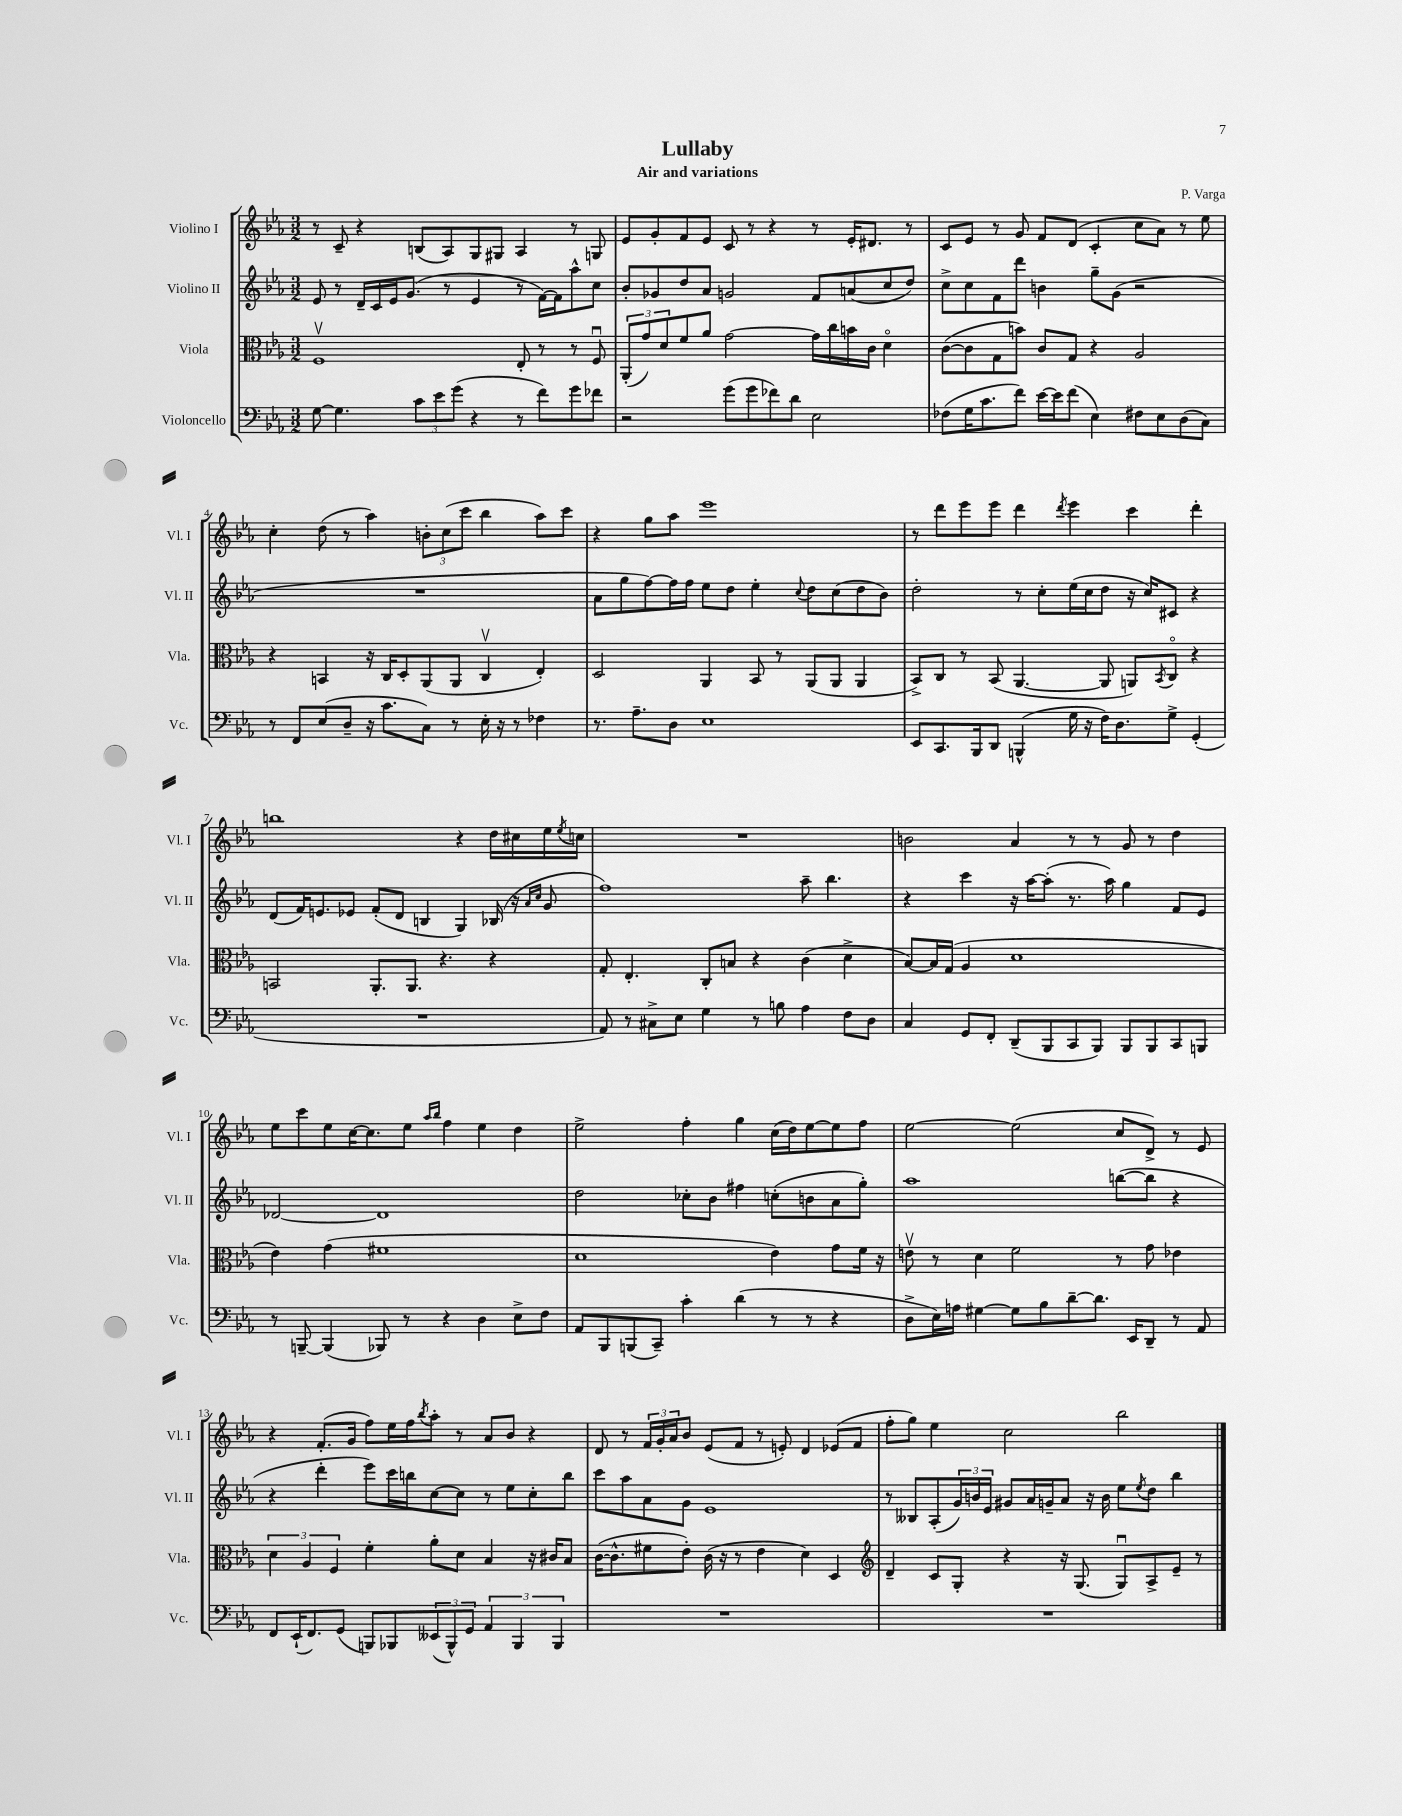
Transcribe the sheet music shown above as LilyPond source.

\header { title = "Lullaby" composer = "P. Varga" subtitle = "Air and variations" }
<<
\new StaffGroup <<
\new Staff = "s0" \with { instrumentName = "Violino I" shortInstrumentName = "Vl. I" } {
    \clef treble \key ees \major \numericTimeSignature \time 3/2
    r8 c'8-- r4 b8( aes8) g8 gis8 aes4 r8 g8 |
    ees'8 g'8-. f'8 ees'8 c'8 r8 r4 r8 ees'16-. dis'8. r8 |
    c'8 ees'8 r8 g'8 f'8 d'8( c'4-. c''8 aes'8) r8 ees''8 |
    c''4-. d''8( r8 aes''4) \tuplet 3/2 { b'8-. c''8( c'''8 } bes''4 aes''8) c'''8 |
    r4 g''8 aes''8 ees'''1 |
    r8 d'''8 ees'''8 ees'''8 d'''4 \acciaccatura { d'''8 } ees'''4 c'''4 d'''4-. |
    b''1 r4 d''16 cis''16 ees''16 \acciaccatura { ees''8 } c''16 |
    R1. |
    b'2 aes'4 r8 r8 g'8 r8 d''4 |
    ees''8 c'''8 ees''8 c''16~ c''8. ees''8 \grace { aes''16 bes''16 } f''4 ees''4 d''4 |
    ees''2-> f''4-. g''4 c''16( d''16) ees''8~ ees''8 f''8 |
    ees''2~ ees''2( c''8 d'8->) r8 ees'8 |
    r4 f'8.-.( g'16 f''8) ees''16 f''16 \acciaccatura { bes''8 } aes''8-. r8 aes'8 bes'8 r4 |
    d'8 r8 \tuplet 3/2 { f'16 g'16-. aes'16 } bes'8 ees'8( f'8 r8 e'8-.) d'4 ees'8( f'8 |
    f''8-. g''8) ees''4 c''2 bes''2 \bar "|." |
}
\new Staff = "s1" \with { instrumentName = "Violino II" shortInstrumentName = "Vl. II" } {
    \clef treble \key ees \major \numericTimeSignature \time 3/2
    ees'8 r8 d'16-- c'16 ees'16 g'8.( r8 ees'4 r8 f'16~) f'16 aes''8-^ c''8 |
    bes'8-. ges'8 d''8 aes'8 g'2 f'8 a'8( c''8 d''8) |
    c''8-> c''8 f'8 d'''8 b'4 g''8-- g'8( r2 |
    R1. |
    aes'8 g''8 f''8~) f''16 f''16 ees''8 d''8 ees''4-. \appoggiatura { c''8 } d''8 c''8( d''8 bes'8) |
    d''2-. r8 c''8-. ees''16( c''16 d''8 r16 c''16) cis'8 r4 |
    d'8( f'16) e'8. ees'8 f'8-.( d'8 b4 g4) bes16( r16 \grace { aes'16 c''16 } g'8 |
    f''1) aes''8-- bes''4. |
    r4 c'''4 r16 aes''16~ aes''8-.( r8. aes''16) g''4 f'8 ees'8 |
    des'2~ des'1 |
    d''2 ces''8-. bes'8 fis''4 c''8-.( b'8 aes'8 g''8-.) |
    aes''1 b''8~( b''8 r4 |
    r4 d'''4-. ees'''8) c'''16 b''16 c''8~ c''8 r8 ees''8 c''8-. b''8 |
    c'''8 aes''8 aes'8 g'8 ees'1 |
    r8 beses8 aes8-.( \tuplet 3/2 { g'16) b'16 ees'16 } gis'8 aes'16 g'16-- aes'8 r16 b'16 ees''8 \acciaccatura { ees''8 } d''8 bes''4 \bar "|." |
}
\new Staff = "s2" \with { instrumentName = "Viola" shortInstrumentName = "Vla." } {
    \clef alto \key ees \major \numericTimeSignature \time 3/2
    f1\upbow ees8-. r8 r8 f8\downbow |
    \tuplet 3/2 { aes,8-.( g'8) d'8 } f'8 aes'8 g'2~ g'16 c''16 b'16 c'16 d'4\flageolet |
    c'8~( c'8 g8 b'8) c'8 g8 r4 aes2 |
    r4 b,4 r16 c16 d8-. aes,8( aes,8 c4\upbow ees4-.) |
    d2 aes,4 bes,8 r8 aes,8( aes,8 aes,4 |
    bes,8->) c8 r8 bes,8( aes,4.~ aes,8 a,8) \acciaccatura { bes,8 } c8\flageolet r4 |
    b,2 aes,8.-. aes,8. r4. r4 |
    g8-. ees4.-. c8-. b8 r4 c'4( d'4-> |
    bes8~) bes16 g16( aes4 d'1 |
    ees'4) g'4( fis'1 |
    d'1 ees'4) g'8 f'16 r16 |
    e'8\upbow r8 d'4 f'2 r8 g'8 ees'4 |
    \tuplet 3/2 { d'4 aes4 f4 } f'4-. aes'8-. d'8 bes4 r16 cis'16 bes8 |
    c'16~( c'8.-^ fis'8 ees'8-.) c'16( r16 r8 ees'4 d'4) d4 |
    \clef treble d'4-- c'8 g8-. r4 r16 g8.( g8\downbow) aes8-> ees'8-- r8 \bar "|." |
}
\new Staff = "s3" \with { instrumentName = "Violoncello" shortInstrumentName = "Vc." } {
    \clef bass \key ees \major \numericTimeSignature \time 3/2
    g8~ g4. \tuplet 3/2 { c'8 ees'8 g'8( } r4 r8 f'8) g'8 fes'8 |
    r2 g'8( g'8 fes'8) d'8 ees2 |
    fes8( g16 c'8. f'8) ees'16~ ees'16 f'8( ees4) fis8 ees8 d8( c8) |
    r8 f,8 ees8( d8-- r16 c'8. c8) r8 ees16-. r16 r8 fes4 |
    r8. aes8.-- d8 ees1 |
    ees,8 c,8. bes,,16 d,8 b,,4-^( g16 r16 f16) d8. g8-> g,4-.( |
    R1. |
    aes,8) r8 cis8-> ees8 g4 r8 b8 aes4 f8 d8 |
    c4 g,8 f,8-. d,8--( bes,,8 c,8 bes,,8) bes,,8 bes,,8 c,8 b,,8 |
    r8 b,,8~-- b,,4( bes,,8) r8 r4 d4 ees8-> f8 |
    aes,8 bes,,8 b,,8( c,8--) c'4-. d'4( r8 r8 r4 |
    d8-> ees16) a16 gis4~ gis8 bes8 d'8~-- d'8. ees,16 d,8-- r8 aes,8 |
    f,8 ees,16-!( f,8.) g,8( b,,8) bes,,8 \tuplet 3/2 { eeses,8( bes,,8-^) g,8 } \tuplet 3/2 { aes,4 bes,,4 bes,,4 } |
    R1. |
    R1. \bar "|." |
}
>>
>>
